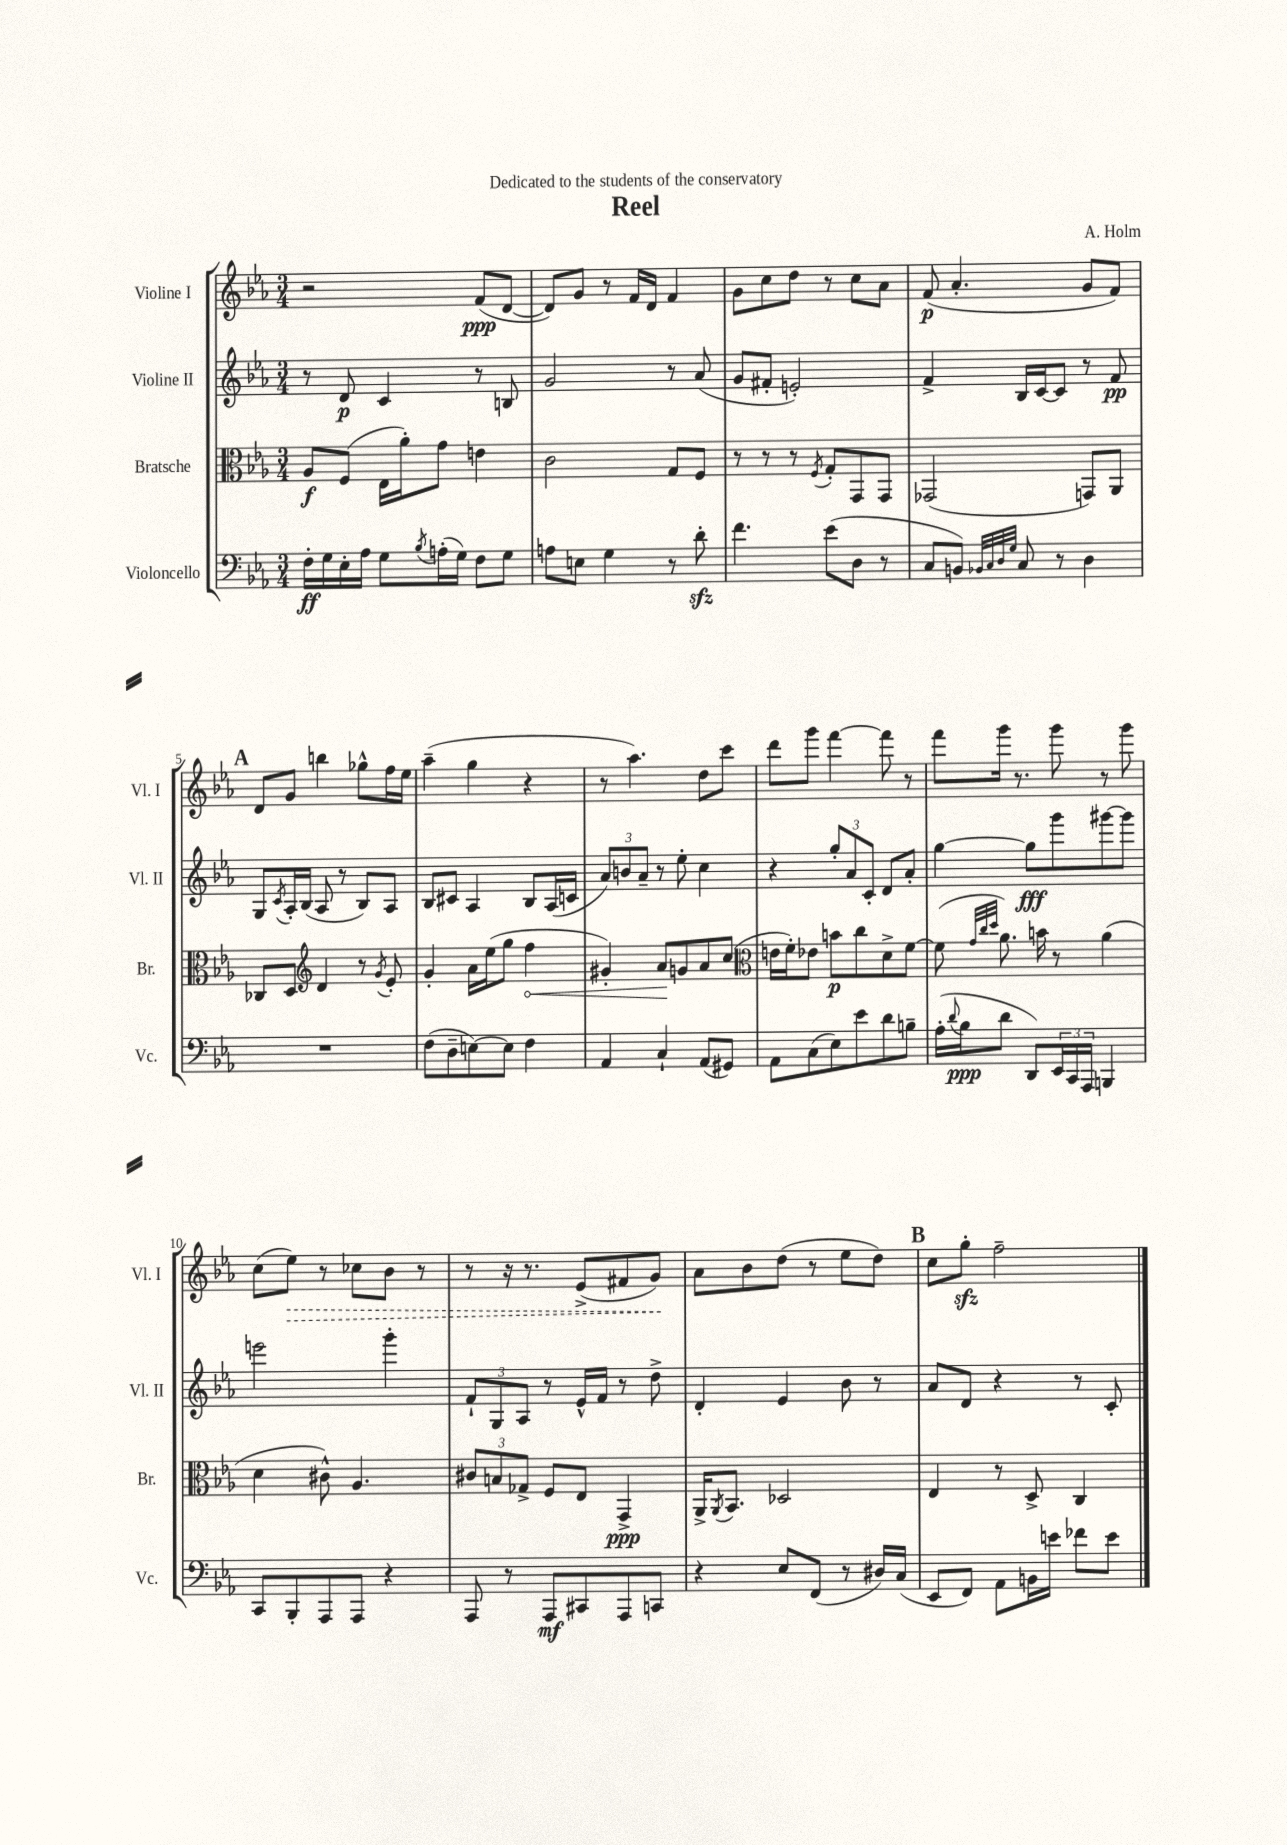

**kern	**dynam	**kern	**dynam	**kern	**dynam	**kern	**dynam
*part4	*part4	*part3	*part3	*part2	*part2	*part1	*part1
*staff4	*staff4	*staff3	*staff3	*staff2	*staff2	*staff1	*staff1
*I"Violoncello	*	*I"Bratsche	*	*I"Violine II	*	*I"Violine I	*
*I'Vc.	*	*I'Br.	*	*I'Vl. II	*	*I'Vl. I	*
*clefF4	*	*clefC3	*	*clefG2	*	*clefG2	*
*k[b-e-a-]	*	*k[b-e-a-]	*	*k[b-e-a-]	*	*k[b-e-a-]	*
*M3/4	*	*M3/4	*	*M3/4	*	*M3/4	*
=1	=1	=1	=1	=1	=1	=1	=1
16F'\LL	ff	8A-/L	f	8r	.	2r	.
16G\	.	.	.	.	.	.	.
16E-'\	.	(8F/J	.	8d/	p	.	.
16A-\JJ	.	.	.	.	.	.	.
8G\L	.	16E-\LL	.	4c/	.	.	.
.	.	16a-'\J)	.	.	.	.	.
8qB-/	.	.	.	.	.	.	.
(16An'\L	.	8g\J	.	.	.	.	.
16G\JJ)	.	.	.	.	.	.	.
8F\L	.	4en\	.	8r	.	(8f/L	ppp
8G\J	.	.	.	8Bn/	.	[8d/J	.
=2	=2	=2	=2	=2	=2	=2	=2
8An\L	.	2c\	.	2g/	.	8d/L])	.
8En\J	.	.	.	.	.	8g/J	.
4G\	.	.	.	.	.	8r	.
.	.	.	.	.	.	16f/LL	.
.	.	.	.	.	.	16d/JJ	.
8r	.	8G/L	.	8r	.	4f/	.
8dzz'\	.	8F/J	.	(8a-/	.	.	.
=3	=3	=3	=3	=3	=3	=3	=3
4.f\	.	8r	.	8g/L	.	8g\L	.
.	.	8r	.	8f#X'/J	.	8cc\	.
.	.	8r	.	2en'/)	.	8dd\J	.
.	.	8qF/	.	.	.	.	.
(8e-\L	.	8G'/L	.	.	.	8r	.
8D\J	.	8GG/	.	.	.	8cc\L	.
8r	.	8GG/J	.	.	.	8a-\J	.
=4	=4	=4	=4	=4	=4	=4	=4
8C/L	.	(2GG-X/	.	4f^/	.	(8f/	p
8BBn/J)	.	.	.	.	.	4.a-'/	.
32qqBB-X/LLL	.	.	.	.	.	.	.
32qqC/	.	.	.	.	.	.	.
32qqD/	.	.	.	.	.	.	.
32qqG/JJJ	.	.	.	.	.	.	.
8C/	.	.	.	16B-/LL	.	.	.
.	.	.	.	[16c/J	.	.	.
8r	.	.	.	8c/J]	.	.	.
4D\	.	8GGn/L)	.	8r	.	8g/L	.
.	.	8AA-/J	.	8f/	pp	8f/J)	.
!!LO:LB:g=z
!!LO:REH:place=s1:t=A
=5	=5	=5	=5	=5	=5	=5	=5
2.r	.	8C-X/L	.	8G/L	.	8d/L	.
.	.	.	.	8qc/	.	.	.
.	.	8D/J	.	16A-'/L	.	8g/J	.
.	.	.	.	(16B-/JJ	.	.	.
*	*	*clefG2	*	*	*	*	*
.	.	4d/	.	8A-/	.	4bbn\	.
.	.	.	.	8r	.	.	.
.	.	8r	.	8B-/L)	.	8gg-X^^\L	.
.	.	8qg/	.	.	.	.	.
.	.	8e-'/	.	8A-/J	.	16ff\L	.
.	.	.	.	.	.	16ee-\JJ	.
=6	=6	=6	=6	=6	=6	=6	=6
(8F\L	.	4g'/	.	8B-/L	.	(4aa-~\	.
8D~\	.	.	.	8c#X/J	.	.	.
[8En\)	.	16a-\LL	.	4A-/	.	4gg\	.
.	.	(16ee-\J	.	.	.	.	.
8E\J]	.	8gg\J	.	.	.	.	.
!	!	!	!LO:HP:b	!	!	!	!
4F\	.	4ff\	<	8B-/L	.	4r	.
.	.	.	.	(16A-/L	.	.	.
.	.	.	.	16cn/JJ	.	.	.
=7	=7	=7	=7	=7	=7	=7	=7
4AA-/	.	4g#X'/)	.	12a-/L)	.	8r	.
.	.	.	.	12bn/	.	.	.
.	.	.	.	.	.	4.aa-\)	.
.	.	.	.	12a-~/J	.	.	.
4C`/	.	8a-/L	.	8r	.	.	.
.	.	8gn/	[	8ee-'\	.	.	.
(8AA-/L	.	8a-/	.	4cc\	.	8dd\L	.
8GG#X/J)	.	(8cc/J	.	.	.	8ccc\J	.
=8	=8	=8	=8	=8	=8	=8	=8
*	*	*clefC3	*	*	*	*	*
8AA-\L	.	16en\LL	.	4r	.	8ddd\L	.
.	.	16f'\J)	.	.	.	.	.
(8C\	.	8e-X\J	.	.	.	8ggg\J	.
8E-\)	.	8bn\L	p	12gg'/L	.	[4fff\	.
.	.	.	.	12a-/	.	.	.
8e-\	.	8cc\	.	.	.	.	.
.	.	.	.	12c'/J	.	.	.
8d\	.	8d^\	.	8d/L	.	8fff\]	.
8Bn~\J	.	[8f\J	.	8a-'/J	.	8r	.
=9	=9	=9	=9	=9	=9	=9	=9
(16A-'\LL	.	(8f\]	.	[4gg\	.	8fff\L	.
8qqd/	.	.	.	.	.	.	.
16B-\J	ppp	.	.	.	.	.	.
.	.	32qqg/LLL	.	.	.	.	.
.	.	32qqcc/	.	.	.	.	.
.	.	32qqdd/JJJ	.	.	.	.	.
8d\J	.	8.a-\)	.	.	.	16ggg\Jk	.
.	.	.	.	.	.	8.r	.
8DD/L)	.	.	.	8gg\L]	fff	.	.
.	.	16bn\	.	.	.	.	.
24EE-/L	.	8r	.	8ggg\	.	8ggg\	.
24CC/	.	.	.	.	.	.	.
24AAA-/JJ	.	.	.	.	.	.	.
4BBBn/	.	(4a-\	.	[8ggg#X\	.	8r	.
.	.	.	.	8ggg#\J]	.	8ggg\	.
!!LO:LB:g=z
=10	=10	=10	=10	=10	=10	=10	=10
8CC/L	.	4d\	.	2eeen\	.	(8cc\L	.
!	!	!	!	!	!	!	!LO:HP:b
8BBB-'/	.	.	.	.	.	8ee-\J)	>
8AAA-/	.	8c#X^^\)	.	.	.	8r	.
8AAA-/J	.	4.A-/	.	.	.	8cc-X\L	.
4r	.	.	.	4ggg'\	.	8b-\J	.
.	.	.	.	.	.	8r	.
=11	=11	=11	=11	=11	=11	=11	=11
8AAA-/	.	12c#X/L	.	12f`/L	.	8r	.
.	.	12Bn/	.	12G/	.	.	.
8r	.	.	.	.	.	16r	.
.	.	12G-X^/J	.	12A-/J	.	.	.
.	.	.	.	.	.	8.r	.
8AAA-/L	mf	8F/L	.	8r	.	.	.
8CC#X/	.	8E-/J	.	16e-^^/LL	.	(8e-^/L	.
.	.	.	.	16f/JJ	.	.	.
8AAA-/	.	4GG^/	ppp	8r	.	8f#X/	.
8CCn/J	.	.	.	8dd^\	.	8g/J)	.
.	.	.	.	.	.	.	]
=12	=12	=12	=12	=12	=12	=12	=12
4r	.	16AA-^/KL	.	4d'/	.	8a-\L	.
.	.	8qAA-/	.	.	.	.	.
.	.	8.BB-/J	.	.	.	.	.
.	.	.	.	.	.	8b-\	.
8E-/L	.	2D-X/	.	4e-/	.	(8dd\J	.
(8FF/J	.	.	.	.	.	8r	.
8r	.	.	.	8b-\	.	8ee-\L	.
16D#X/LL)	.	.	.	8r	.	8dd\J)	.
(16C/JJ	.	.	.	.	.	.	.
!!LO:REH:place=s1:t=B
=13	=13	=13	=13	=13	=13	=13	=13
8EE-/L	.	4E-/	.	8a-/L	.	8cc\L	.
8FF/J)	.	.	.	8d/J	.	8ggzz'\J	.
8AA-\L	.	8r	.	4r	.	2ff~\	.
16BBn\L	.	8D^/	.	.	.	.	.
16en\JJ	.	.	.	.	.	.	.
8f-X\L	.	4C/	.	8r	.	.	.
8e\J	.	.	.	8c'/	.	.	.
==	==	==	==	==	==	==	==
*-	*-	*-	*-	*-	*-	*-	*-
